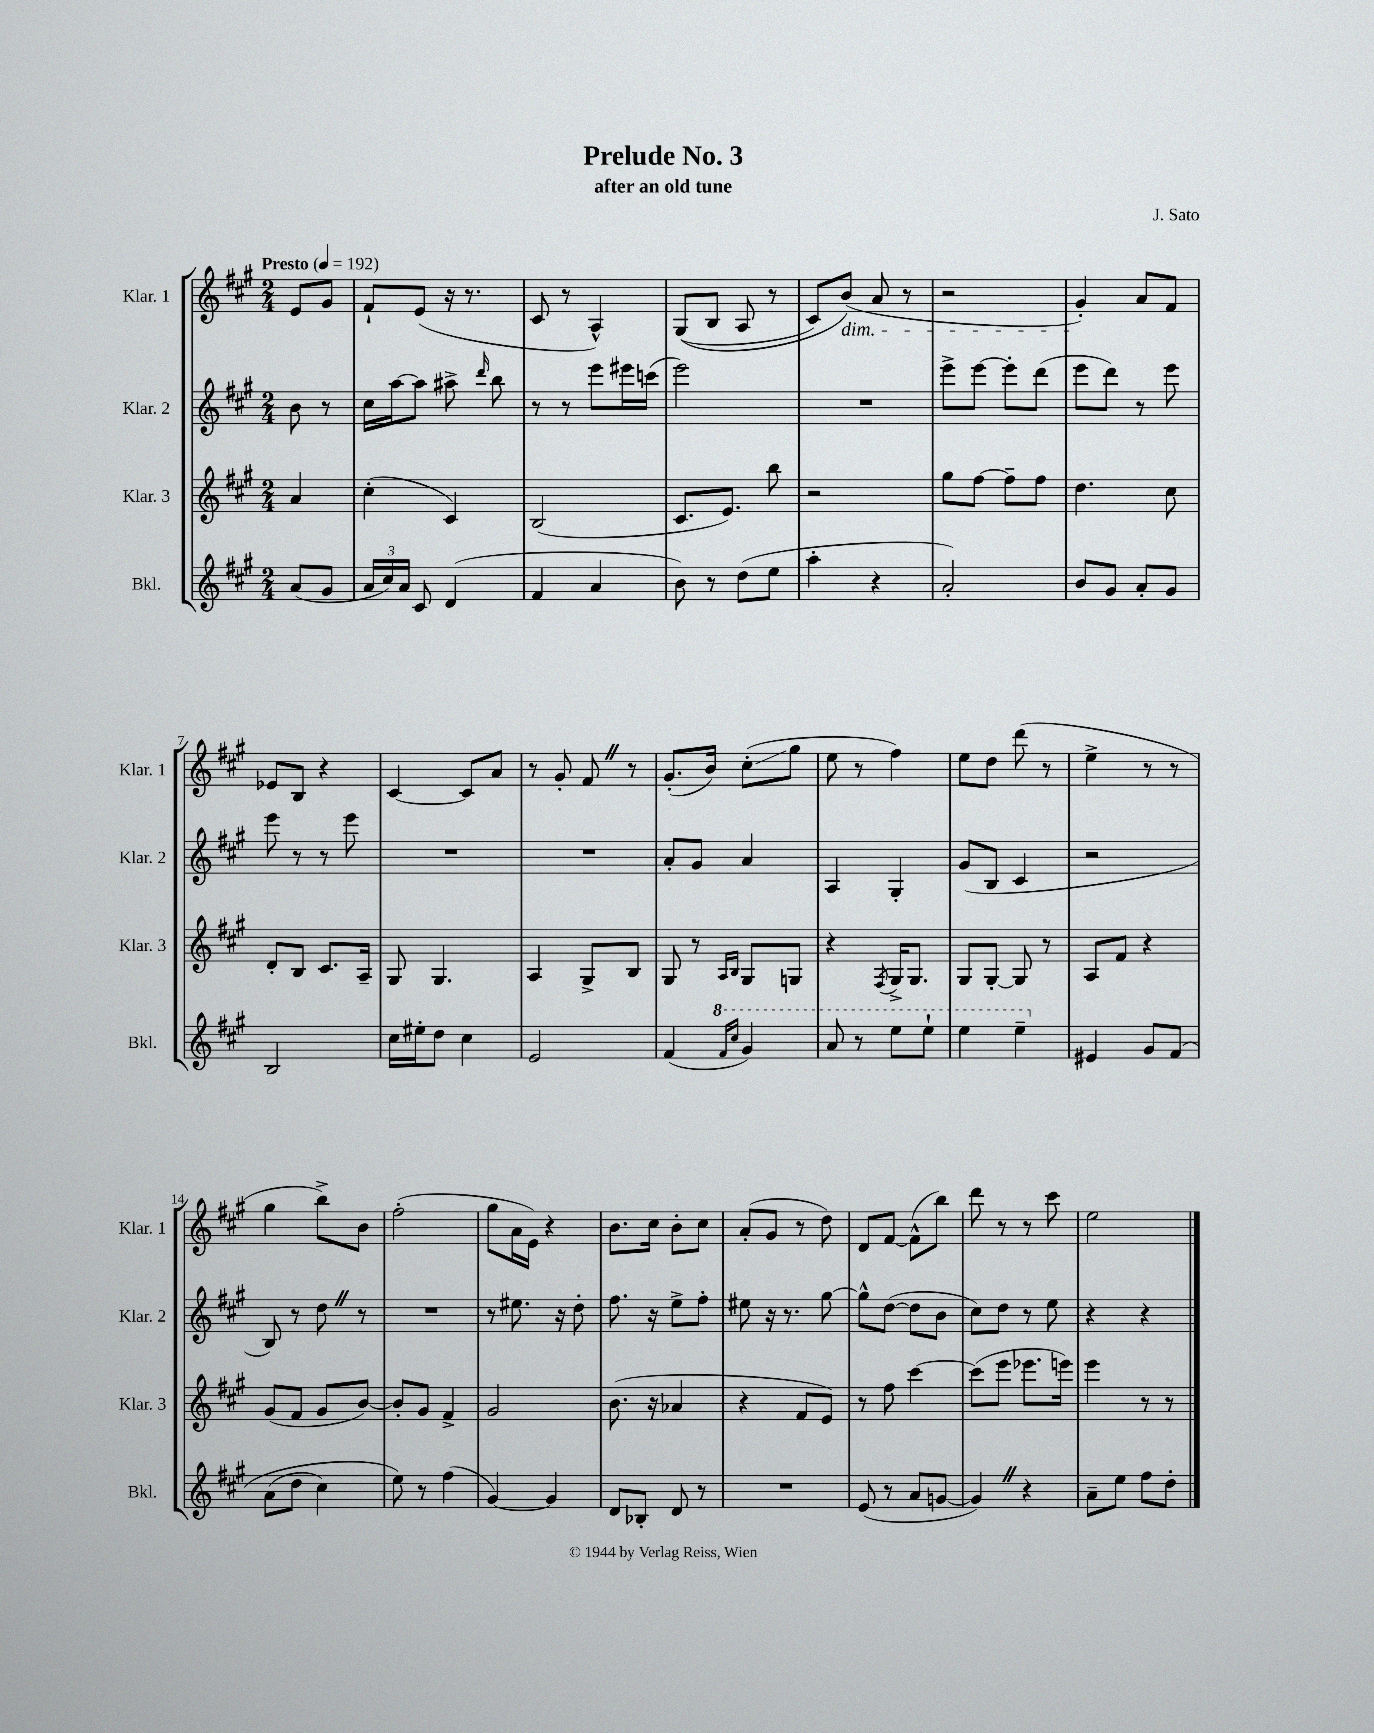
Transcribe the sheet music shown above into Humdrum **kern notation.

**kern	**kern	**kern	**kern
*staff4	*staff3	*staff2	*staff1
*clefG2	*clefG2	*clefG2	*clefG2
*k[f#c#g#]	*k[f#c#g#]	*k[f#c#g#]	*k[f#c#g#]
*M2/4	*M2/4	*M2/4	*M2/4
*MM192	*MM192	*MM192	*MM192
(8a/L	4a/	8b\	8e/L
8g#/J	.	8r	8g#/J
=	=	=	=
24a/LL	(4cc#'\	16cc#\LL	8f#`/L
24cc#/)	.	.	.
.	.	[16aa\J	.
24a/JJ	.	.	.
8c#/	.	8aa\]J	(8e/J
(4d/	4c#/)	8aa#^\	16r
.	.	.	8.r
.	.	16qqddd/	.
.	.	8bb\	.
=	=	=	=
4f#/	(2B/	8r	8c#/
.	.	8r	8r
4a/	.	8eee\L	4A^^/)
.	.	16eee#\L	.
.	.	(16ccc\JJ	.
=	=	=	=
8b\)	8.c#/L	2eee\)	&((8G#/L
8r	.	.	8B/J
.	8.e/J)	.	.
(8dd\L	.	.	8A/
8ee\J	8bb\	.	8r
=	=	=	=
4aa'\	2r	2r	8c#/L)
.	.	.	(8b/J&)
4r	.	.	8a/
.	.	.	8r
=	=	=	=
2a'/)	8gg#\L	8eee^\L	2r
.	[8ff#\J	[8eee\J	.
.	8ff#~\]L	8eee'\]L	.
.	8ff#\J	(8ddd\J	.
=	=	=	=
8b/L	4.dd\	8eee\L	4g#'/)
8g#/J	.	8ddd\J)	.
8a'/L	.	8r	8a/L
8g#/J	8cc#\	8eee\	8f#/J
=	=	=	=
2B/	8d'/L	8eee\	8e-/L
.	8B/J	8r	8B/J
.	8.c#/L	8r	4r
.	.	8eee\	.
.	16A~/Jk	.	.
=	=	=	=
16cc#\LL	8G#/	2r	[4c#/
16ee#'\J	.	.	.
8dd\J	4.G#/	.	.
4cc#\	.	.	8c#/]L
.	.	.	8a/J
=	=	=	=
2e/	4A/	2r	8r
.	.	.	8g#'/
.	8G#^/L	.	8f#/
.	8B/J	.	8r
=	=	=	=
(4f#/	8G#/	8a'/L	(8.g#'/L
.	8r	8g#/J	.
.	.	.	16b/Jk)
16qqff#/LL	16qqA/LL	.	.
16qqccc#/JJ	16qqB/JJ	.	.
4gg#/)	8G#/L	4a/	(8cc#'\L
.	8G/J	.	8gg#\J
=	=	=	=
8aa/	4r	4A/	8ee\
8r	.	.	8r
.	8qF#/	.	.
8eee\L	16G#^/LK	4G#'/	4ff#\)
.	8.G#/J	.	.
8eee`\J	.	.	.
=	=	=	=
4eee\	8G#/L	(8g#/L	8ee\L
.	[8G#'/J	8B/J	8dd\J
4eee~\	8G#/]	4c#/	(8ddd\
.	8r	.	8r
=	=	=	=
4e#/	8A/L	2r	4ee^\
.	8f#/J	.	.
8g#/L	4r	.	8r
&(8f#/J	.	.	8r
=	=	=	=
(8a\L	(8g#/L	8B/)	4gg#\
8dd\J	8f#/J	8r	.
4cc#\)	8g#/L	8dd\	8bb^\L)
.	[8b/J)	8r	8b\J
=	=	=	=
8ee\&)	8b'/]L	2r	(2ff#'\
8r	8g#/J	.	.
(4ff#\	4f#^/	.	.
=	=	=	=
[4g#/)	2g#/	8r	8gg#\L
.	.	8.ee#\	16a\L
.	.	.	16e\JJ)
4g#/]	.	.	4r
.	.	16r	.
.	.	8dd'\	.
=	=	=	=
8d/L	(8.b\	8.ff#\	8.b\L
8B-'/J	.	.	.
.	16r	16r	16cc#\Jk
8d/	4a-/	8ee^\L	8b'\L
8r	.	8ff#'\J	8cc#\J
=	=	=	=
2r	4r	8ee#\	(8a'/L
.	.	16r	8g#/J
.	.	8.r	.
.	8f#/L	.	8r
.	8e/J)	[8gg#\	8dd\)
=	=	=	=
(8e/	8r	8gg#^^\]L	8d/L
8r	8ff#\	([8dd\J	[8f#/J
8a/L	[4ccc#\	8dd\]L	(8f#^^\]L
[8g/J	.	8b\J	8bb\J)
=	=	=	=
4g/])	(8ccc#\]L	8cc#\L)	8ddd\
.	8eee\J	8dd\J	8r
4r	8.eee-\L	8r	8r
.	.	8ee\	8ccc#\
.	16eee\Jk)	.	.
=	=	=	=
8a~\L	4eee\	4r	2ee\
8ee\J	.	.	.
8ff#\L	8r	4r	.
8dd'\J	8r	.	.
==	==	==	==
*-	*-	*-	*-
